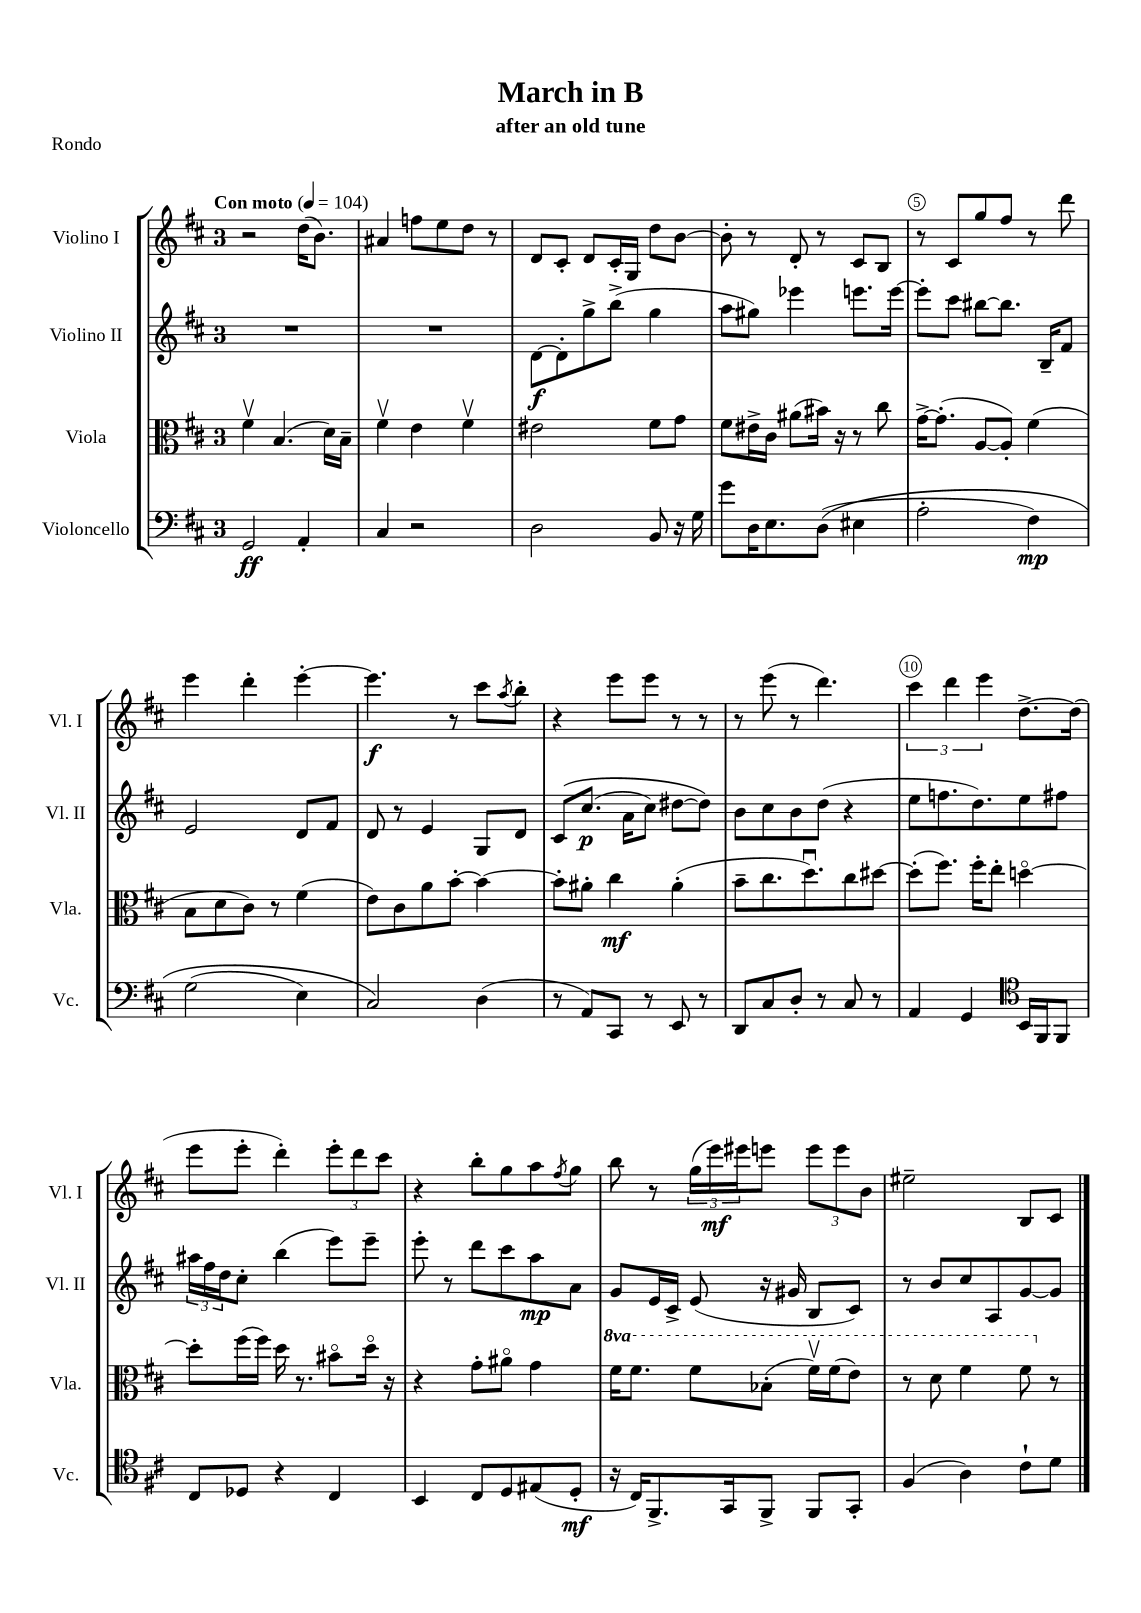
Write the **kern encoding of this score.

**kern	**kern	**kern	**kern
*staff4	*staff3	*staff2	*staff1
*clefF4	*clefC3	*clefG2	*clefG2
*k[f#c#]	*k[f#c#]	*k[f#c#]	*k[f#c#]
*M3/4	*M3/4	*M3/4	*M3/4
*MM104	*MM104	*MM104	*MM104
2GG/	4f#v\	2.r	2r
.	(4.B/	.	.
4AA'/	.	.	(16dd\LK
.	.	.	8.b\J)
.	16d\LL)	.	.
.	16B~\JJ	.	.
=	=	=	=
4C#/	4f#v\	2.r	4a#/
2r	4e\	.	8ff\L
.	.	.	8ee\
.	4f#v\	.	8dd\J
.	.	.	8r
=	=	=	=
2D\	2e#\	[8d\L	8d/L
.	.	8d'\]	8c#'/J
.	.	8gg^\	8d/L
.	.	(8bb^\J	16c#'/L
.	.	.	16G/JJ
8BB/	8f#\L	4gg\	8dd\L
16r	8g\J	.	[8b\J
16G\	.	.	.
=	=	=	=
8g\L	8f#\L	8aa\L	8b'\]
16D\K	16e#^\L	8gg#\J)	8r
8.E\	16c#\JJ	.	.
.	(8a#\L	4eee-\	8d'/
&((8D\J	16b#\Jk)	.	8r
.	16r	.	.
4E#\	8r	8.eee\L	8c#/L
.	8cc#\	.	8B/J
.	.	[16eee\Jk	.
=	=	=	=
2A'\	[16g^\LK	8eee'\]L	8r
.	(8.g'\]J	.	.
.	.	8ccc#\J	8c#/L
.	[8A/L	[8bb#\L	8gg/
.	8A'/]J)	8.bb#\]J	8ff#/J
4F#\)	(4f#\	.	8r
.	.	16B~/LK	.
.	.	8f#/J	8ddd\
=	=	=	=
(2G\	8B\L	2e/	4eee\
.	8d\	.	.
.	8c#\J)	.	4ddd'\
.	8r	.	.
4E\)	(4f#\	8d/L	[4eee'\
.	.	8f#/J	.
=	=	=	=
2C#/&)	8e\L)	8d/	4.eee\]
.	8c#\	8r	.
.	8a\	4e/	.
.	[8b'\J	.	8r
(4D\	4b\_	8G/L	8ccc#\L
.	.	.	8qaa/
.	.	8d/J	8bb'\J
=	=	=	=
8r	8b'\]L	&(8c#/L	4r
8AA/L)	8a#'\J	(8.cc#/J	.
8CC#/J	4cc#\	.	8eee\L
.	.	16a\LK	.
8r	.	8cc#\J)	8eee\J
8EE/	(4a#'\	[8dd#\L	8r
8r	.	8dd#\]J&)	8r
=	=	=	=
8DD/L	8b~\L	8b\L	8r
8C#/	8.cc#\	8cc#\	(8eee\
8D'/J	.	8b\	8r
.	8.ddu\)	.	.
8r	.	(8dd\J	4.ddd\)
8C#/	8cc#\	4r	.
8r	[8dd#\J	.	.
=	=	=	=
4AA/	(8dd#'\]L	8ee\L	6ccc#\
.	8.ff#\J)	8.ff\	.
.	.	.	6ddd\
4GG/	.	.	.
.	16ff#'\LK	8.dd\)	.
.	.	.	6eee\
.	8ee'\J	.	.
*clefC4	*	*	*
16BB/LL	[4ddo\	8ee\	[8.dd^\L
16FF#/J	.	.	.
8FF#/J	.	8ff#\J	.
.	.	.	(16dd\]Jk
=	=	=	=
8C#/L	8dd'\]L	24aa#\LL	8eee\L
.	.	24ff#\	.
.	.	24dd\J	.
8D-/J	(16ff#\L	8cc#'\J	8eee'\J
.	16ff#\JJ)	.	.
4r	16dd\	(4bb\	4ddd'\)
.	8.r	.	.
4C#/	8b#o\L	8eee\L)	12eee'\L
.	.	.	12ddd\
.	16ddo\Jk	8eee~\J	.
.	.	.	12ccc#\J
.	16r	.	.
=	=	=	=
4BB/	4r	8eee'\	4r
.	.	8r	.
8C#/L	8g'\L	8ddd\L	8bb'\L
8D/	8a#o\J	8ccc#\	8gg\
(8E#/	4g\	8aa\	8aa\
.	.	.	8qff#/
8D'/J	.	8a\J	8gg\J
=	=	=	=
16r	16ff#\LK	8g/L	8bb\
16C#/LK)	8.ff#\J	.	.
8.FF#^/	.	16e/L	8r
.	.	16c#^/JJ	.
.	8ff#\L	(8e/	(24gg\LL
.	.	.	24eee\)
16GG/k	.	.	.
.	.	.	24eee#\J
8FF#^/J	(8b-'\J	16r	8eee\J
.	.	16g#/	.
8FF#/L	16ff#v\LL)	8B/L	12eee\L
.	(16ff#\J	.	.
.	.	.	12eee\
8GG'/J	8ee\J)	8c#/J)	.
.	.	.	12b\J
=	=	=	=
(4F#/	8r	8r	2ee#~\
.	8dd\	8b/L	.
4A\)	4ff#\	8cc#/	.
.	.	8A/	.
8c#`\L	8ff#\	[8g/	8B/L
8d\J	8r	8g/]J	8c#/J
==	==	==	==
*-	*-	*-	*-
